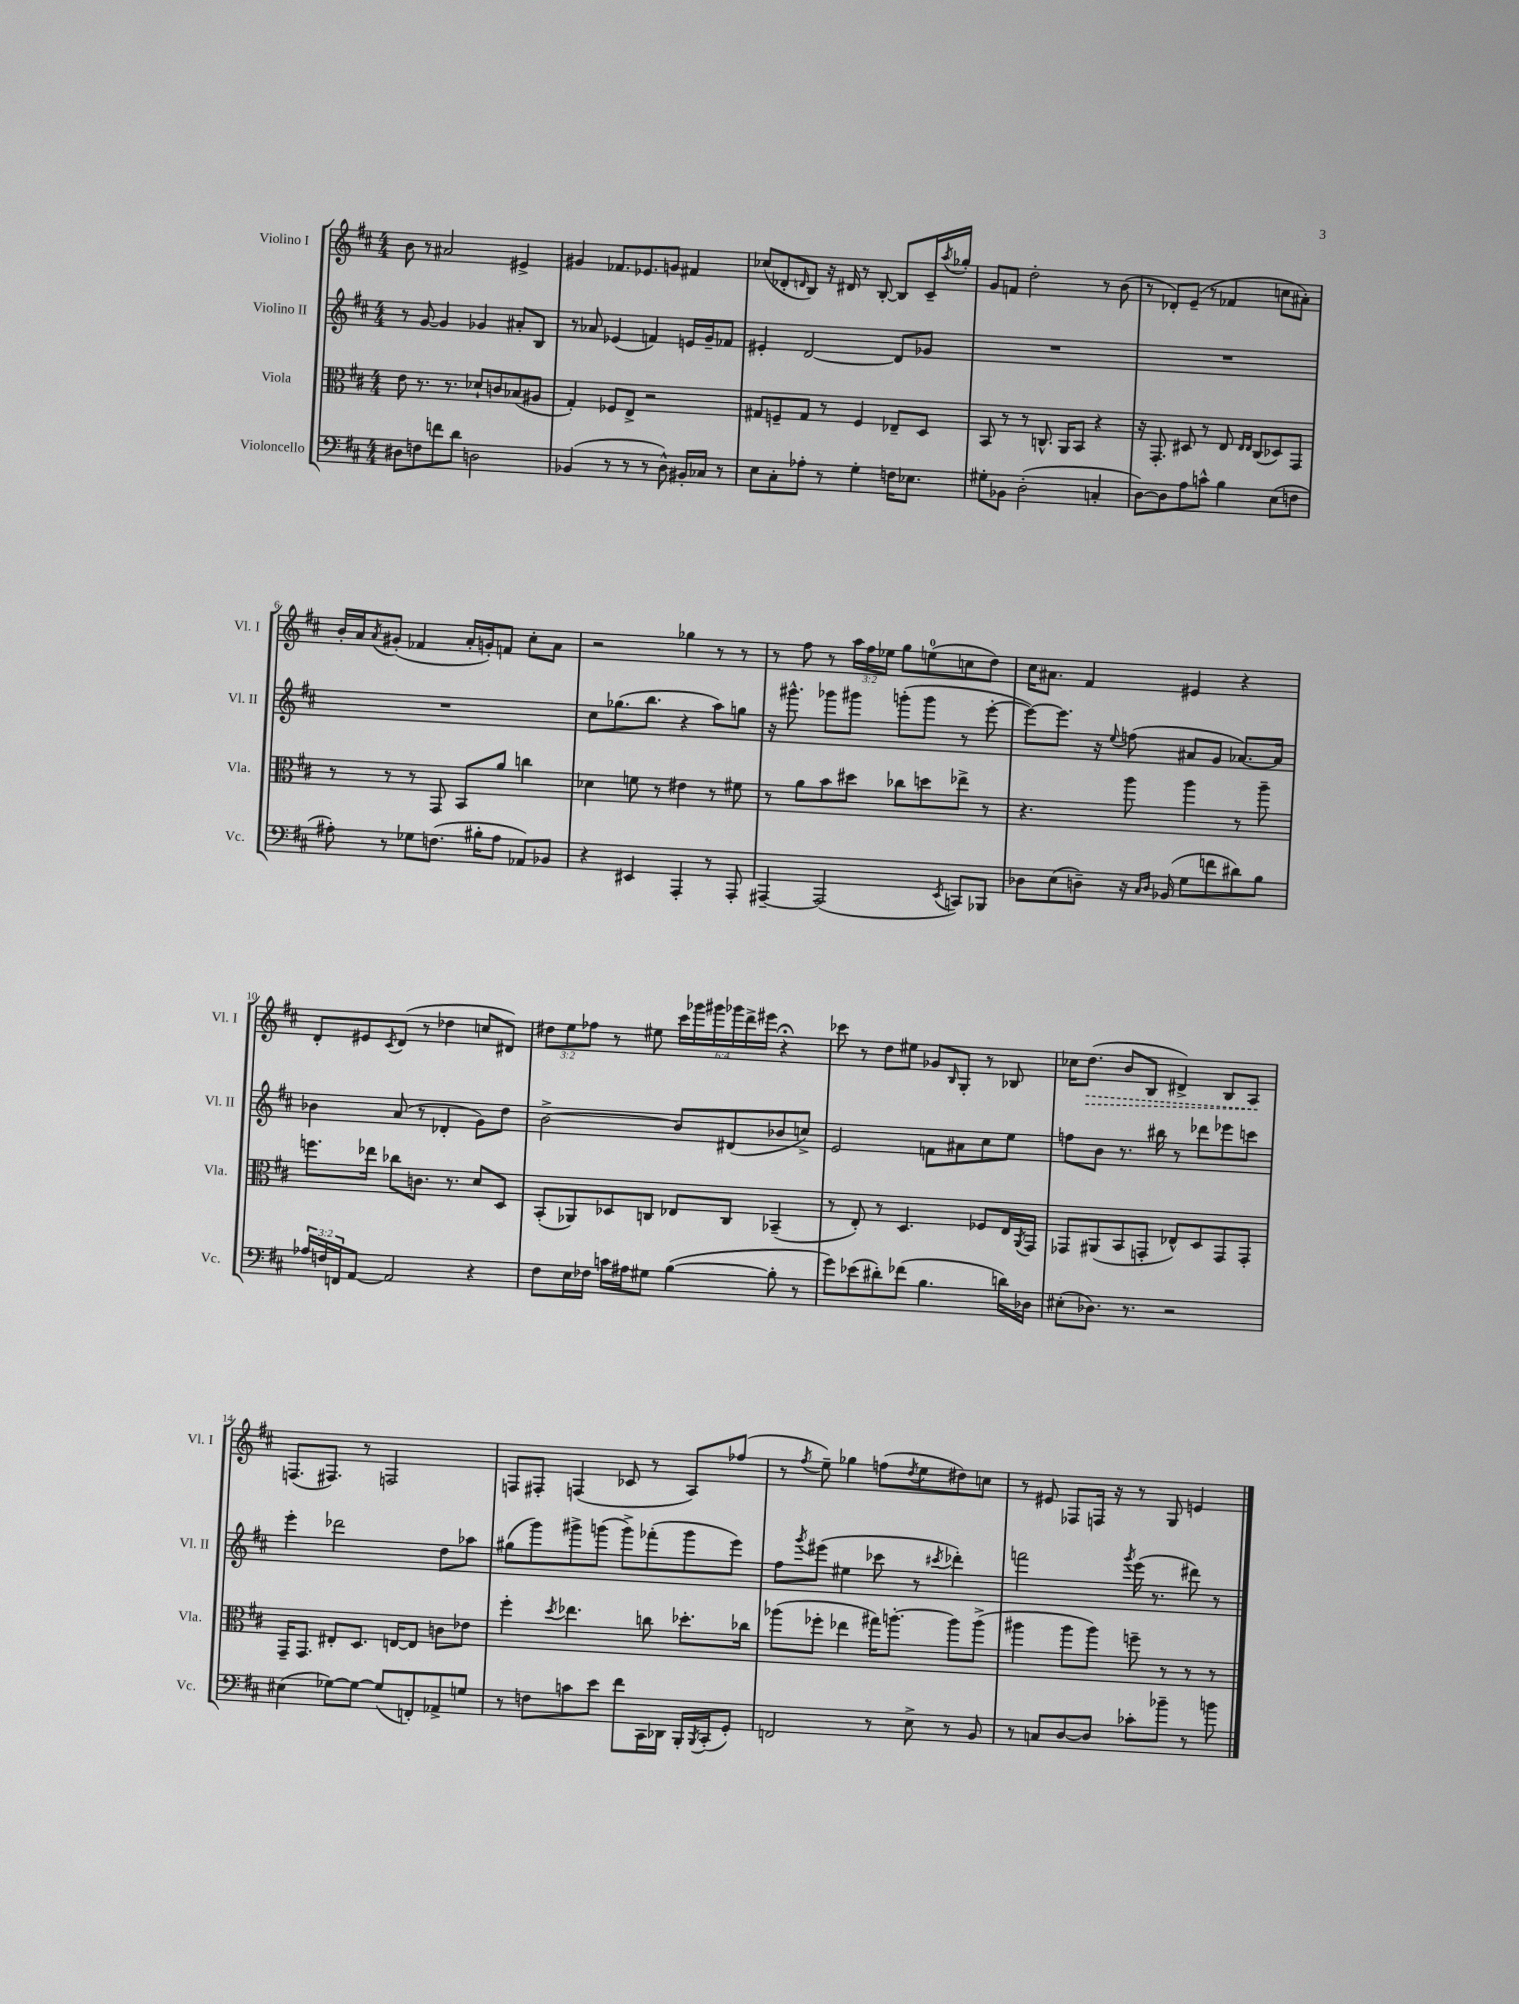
<<
\new StaffGroup <<
\new Staff = "s0" \with { instrumentName = "Violino I" shortInstrumentName = "Vl. I" } {
    \clef treble \key d \major \numericTimeSignature \time 4/4 \override Staff.TupletNumber.text = #tuplet-number::calc-fraction-text
    b'8 r8 ais'2 eis'4-> |
    gis'4 fes'8. ees'8. g'8 fis'4 |
    ces''8( des'8-. \grace { d'16 } b8) r16 dis'16 r8 b8~-. b8 cis'16-- \acciaccatura { a''8 } ges''16-. |
    g'8 f'8 d''2-. r8 b'8( |
    r8 des'8-.) e'8--( r8 fes'4 c''8 ais'8-.) |
    b'16-. a'16 \acciaccatura { a'8 } gis'8-.( fes'4 a'16-. g'16-.) f'8 cis''8-. a'8 |
    r2 ges''4 r8 r8 |
    r8 fis''8 r8 \tuplet 3/2 { a''16 fis''16 ees''16 } g''8 e''8-0( c''8 d''8) |
    cis''16 ais'8. fis'4 eis'4 r4 |
    d'8-. eis'8 \acciaccatura { cis'8 } d'8( r8 des''4 c''8 dis'8) |
    \tuplet 3/2 { dis''8 e''8 fes''8 } r8 eis''8 \tuplet 6/4 { cis'''16 ges'''16 gis'''16 ges'''16 d'''16-> eis'''16 } r4\fermata |
    ces'''8 r8 d''8 eis''8 ges'8 \grace { b16 } g8-. r8 bes8 |
    ces''16 \once \override Hairpin.style = #'dashed-line d''8.\>( b'8 b8 dis'4->) b8 a8\! |
    f8.( fis8.) r8 f2 |
    f8 fis8-. f4( ces'8 r8 a8) fes''8( |
    r8 \acciaccatura { fis''8 } e''8--) ges''4 f''8( \acciaccatura { d''8 } e''8 dis''8) c''8 |
    r8 eis'8 fes8 f16 r16 r8 g8 e'4 \bar "|." |
}
\new Staff = "s1" \with { instrumentName = "Violino II" shortInstrumentName = "Vl. II" } {
    \clef treble \key d \major \numericTimeSignature \time 4/4
    r8 g'8~ g'4 ges'4 ais'8-. b8 |
    r8 aes'8 ees'4( f'4) e'16 g'16-- fes'8 |
    eis'4-. d'2~ d'8 ges'8 |
    R1 |
    R1 |
    R1 |
    cis''8 ges''8.( b''8. r4 a''8) g''8 |
    r16 gis'''8.-^ ges'''8 gis'''8 g'''8-.( g'''8 r8 e'''8~-. |
    e'''8~) e'''8. r16 \appoggiatura { e''8 } f''8( ais'8 g'8 aes'8.~) aes'16 |
    bes'4 a'8( r8 des'4-. g'8) d''8 |
    b'2~-> b'8 dis'8( bes'8 c''8->) |
    e'2 f'8 ais'8 cis''8 e''8 |
    f''8 b'8 r8. bis''16 r8 des'''8 ees'''8 c'''8 |
    e'''4-. des'''2 d''8 aes''8 |
    gis''8( g'''8) gis'''8-> g'''8( g'''8->) fes'''8-.( g'''8 e'''8) |
    fis''8 \acciaccatura { g'''8 } eis'''8( eis''4 ces'''8 r8 \acciaccatura { cis'''8 } des'''4-.) |
    f'''2 \acciaccatura { g'''8 } e'''16( r8. dis'''8) r8 \bar "|." |
}
\new Staff = "s2" \with { instrumentName = "Viola" shortInstrumentName = "Vla." } {
    \clef alto \key d \major \numericTimeSignature \time 4/4
    e'8 r8. r8. des'8-! c'8 bes8( ais8 |
    g4-.) fes8 e8-> r2 |
    gis8 f8-- gis8 r8 f4 ees8-- d8 |
    b,8 r8 r8 c8.-^ a,16 b,8 r4 |
    r16 g,8.-. dis8 r8 e8 \grace { e16 e16 } cis8( des8) g,8 |
    r8 r8 r8 g,8 b,8 a'8 c''4 |
    des'4 f'8 r8 eis'4 r8 fis'8 |
    r8 a'8 b'8 dis''8 ces''8 d''8 ees''8-> r8 |
    r4. a''8 a''4 r8 a''8-- |
    f''8. ees''16 ces''8 c'8. r8. d'8 d8 |
    b,8-.( aes,8) des8 c8 ees8 c8 bes,4--( |
    r8 e8-.) r8 d4. fes8 e16 \acciaccatura { a,8 } g,16 |
    ges,8 ais,8( b,8 g,8-. ees8-^) d8 g,8 g,8-. |
    g,16-- g,8. eis8-. d8. e16~ e8 c'8 ees'8 |
    fis''4-. \acciaccatura { d''8 } ees''4. c''8 des''8.-. ces''16 |
    aes''8( fes''8-. ees''4 gis''16) a''8.~-. a''8 a''8->( |
    ais''4 ais''8 ais''8) f''8-- r8 r8 r8 \bar "|." |
}
\new Staff = "s3" \with { instrumentName = "Violoncello" shortInstrumentName = "Vc." } {
    \clef bass \key d \major \numericTimeSignature \time 4/4 \override Staff.TupletNumber.text = #tuplet-number::calc-fraction-text
    dis8 f8 f'8 d'8 d2 |
    bes,4( r8 r8 r8 d8-^) bis,16-. ces16 r8 |
    e8 cis8-. aes8-. r8 g4-. f16 ees8. |
    gis8-. bes,8 d2-.( c4-. |
    d8~) d8 a8 c'8-^ b4 e8( f8 |
    ais8-.) r8 ges8 f8.( bis16-. ais8 aes,8) bes,8 |
    r4 eis,4 a,,4-. r8 a,,8-. |
    ais,,4~-- ais,,2( \acciaccatura { e,8 } c,8) bes,,8 |
    des8 e8( d8--) r16 \grace { cis16 d16 } bes,16( g8 f'8 dis'8) b8 |
    \tuplet 3/2 { aes16 f16 f,16 } a,8~ a,2 r4 |
    fis8 e16 fes16 c'16 ais16 gis8 b4~( b8-. r8 |
    g'8) ees'8( dis'8-.) fes'8( b4. d'16) des16 |
    eis8-.( des8.) r8. r2 |
    eis4( ges8~) ges8~ ges8( f,8-.) aes,8-> g8 |
    r8 f8 c'8 e'8 fis'8 cis,16 des,16 b,,16-. \acciaccatura { b,,8 } cis,16-.( g,8-.) |
    f,2 r8 e8-> r8 b,8 |
    r8 c8 d8~ d8 ces'8-. bes'8-- r8 b'8 \bar "|." |
}
>>
>>
